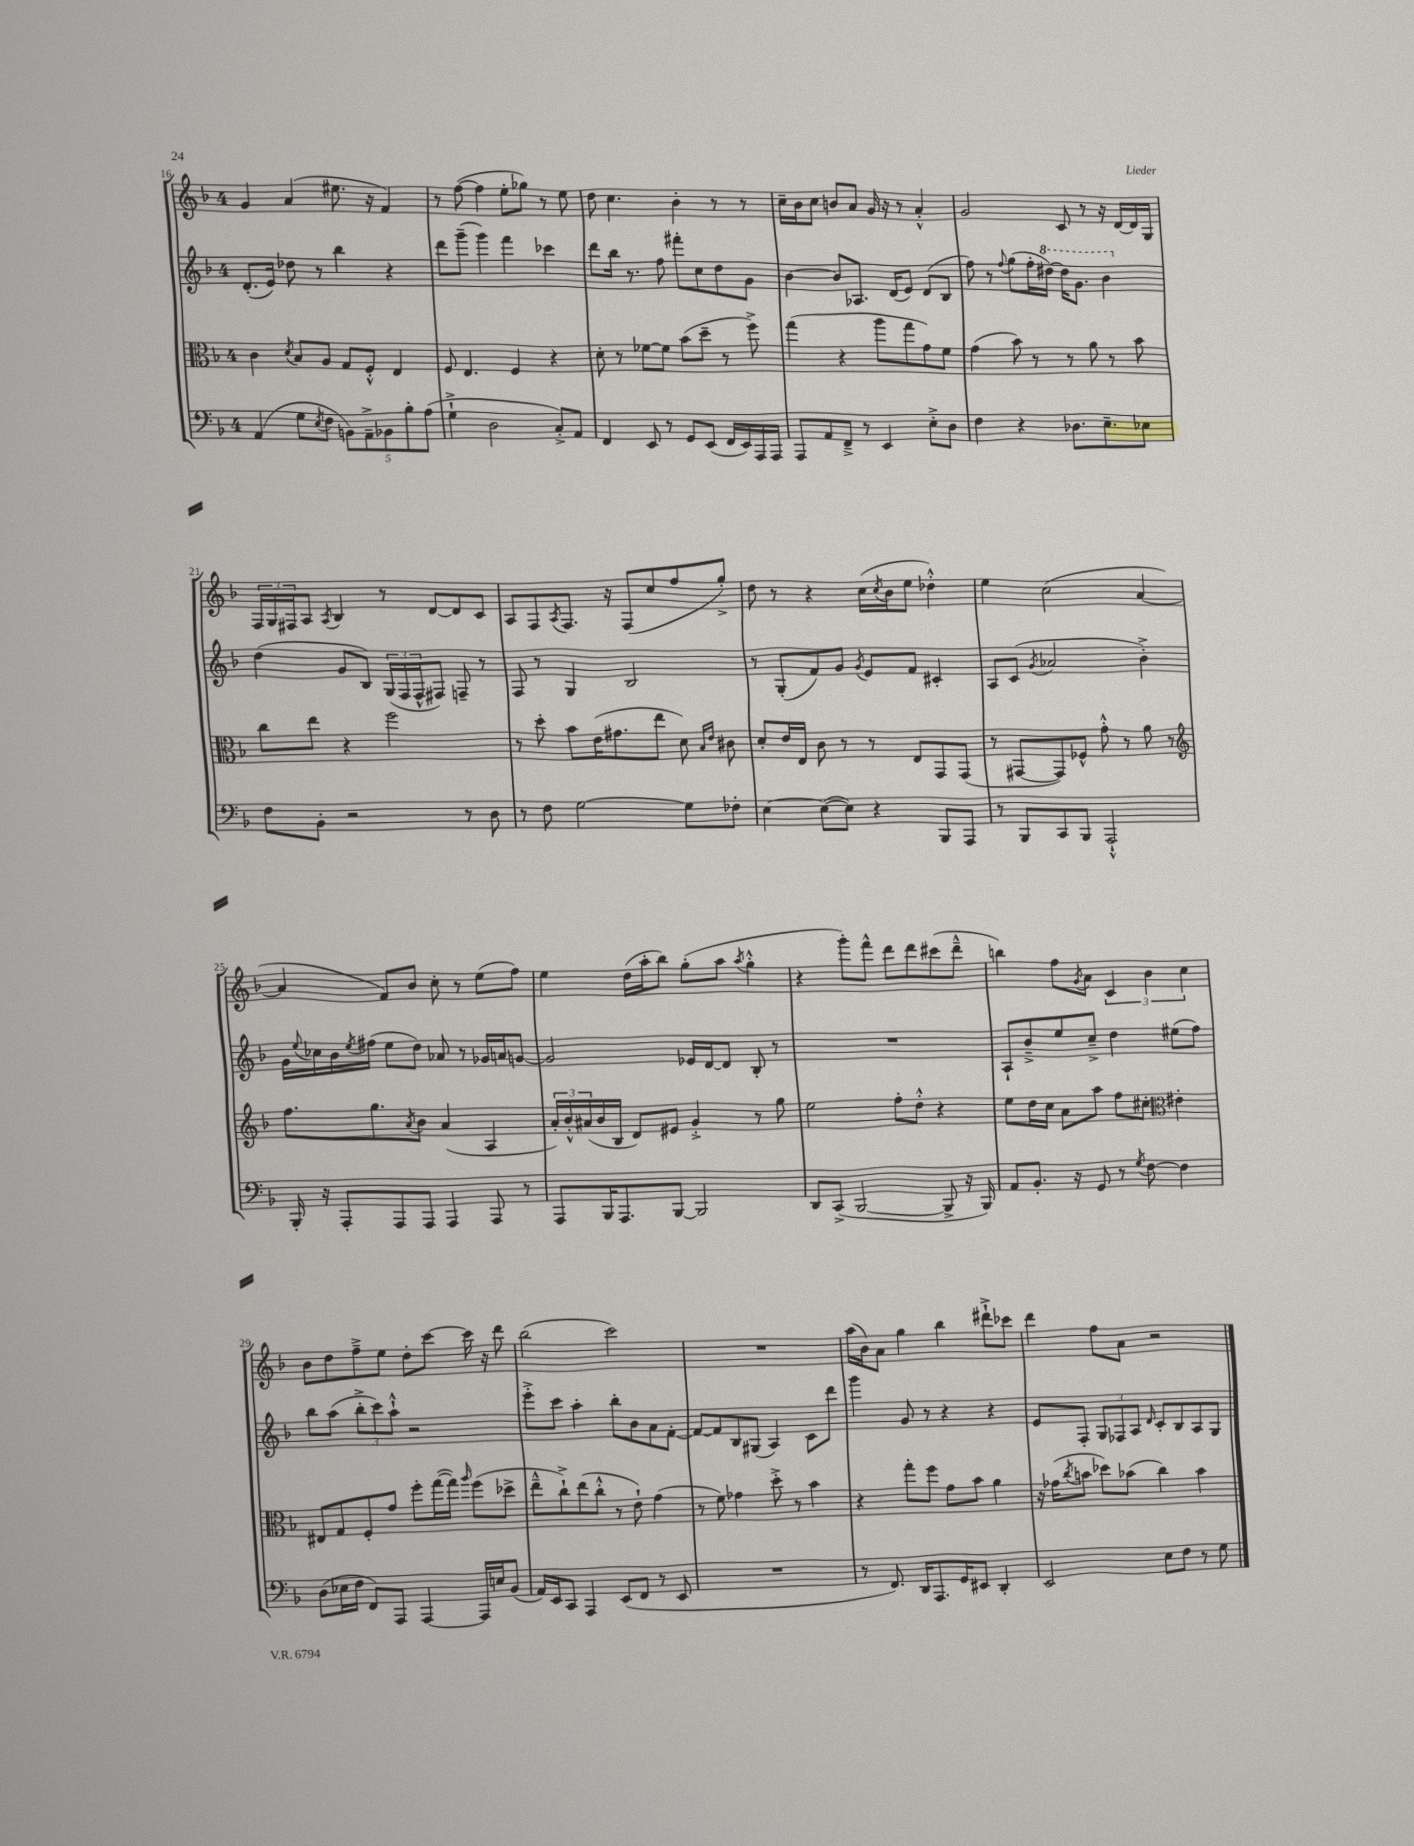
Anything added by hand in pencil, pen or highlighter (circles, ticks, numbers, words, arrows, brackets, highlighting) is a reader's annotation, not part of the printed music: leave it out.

**kern	**kern	**kern	**kern
*part4	*part3	*part2	*part1
*staff4	*staff3	*staff2	*staff1
*clefF4	*clefC3	*clefG2	*clefG2
*k[b-]	*k[b-]	*k[b-]	*k[b-]
*M4/4	*M4/4	*M4/4	*M4/4
=16	=16	=16	=16
(4AA/	4c\	(8.d'/L	4g/
.	.	16e/Jk)	.
.	8qd/	.	.
8G\L	8B-/L	8dd-X\	(4a/
8qE/	.	.	.
8F\J	8A/J	8r	.
10BBn\L)	8G/L	4bb-\	8.ee#X\
10AA~^\	.	.	.
.	8F'^^/J	.	.
.	.	.	16r
10BB-X\	.	.	.
.	4E/	4r	4f/)
10B-'\	.	.	.
(10A\J	.	.	.
=17	=17	=17	=17
4G`^\	8F/	8ddd\L	8r
.	4.E/	(8ggg~\J	([8ff\
2D\	.	4ggg\)	4ff\]
.	4F/	4fff\	8ee'\L
.	.	.	8gg-X\J)
8C'^/L)	4r	4ccc-X\	8r
8AA/J	.	.	8ee\
=18	=18	=18	=18
4FF/	8d'\	8ddd\L	8dd\
.	8r	16bb-\Jk	4.cc\
.	.	8.r	.
8EE/	[8f-X\L	.	.
8r	8f-\J]	8ff\	.
8GG/L	(8b-\L	8fff#X'\L	4b-'\
(8EE/J	8dd~\J	8cc\	.
16FF/LL	8r	8dd\	8r
16EE/)	.	.	.
16AAA/	8ff^\)	8g\J	8r
16AAA/JJ	.	.	.
=19	=19	=19	=19
8AAA/L	(4gg\	[4b-\	16cc~\LL
.	.	.	16b-\J
8AA/	.	.	8cc\J
8FF~^/J	4r	8b-/L]	8bn/L
8r	.	8.A-X/J	8a/J
4EE/	8aa\L	.	16g/
.	.	(16d/KL	16r
.	8gg\	8e/J)	8r
8E'^\L	8g\)	(8d/L	4a'^^/
8D\J	8f\J	8B-/J	.
=20	=20	=20	=20
4F\	(4g\	8ff\)	2g/
.	.	8r	.
.	.	8qqff/	.
4r	8b-\)	(8gg\L	.
.	8r	16ff'\L	.
*	*	*8va	*
.	.	[16ddd#X\JJ)	.
8.D-X\L	8r	16ddd#\KL]	8c/
.	.	8.gg\J	.
.	8a\	.	8r
8.E~\	.	.	.
.	8r	4bb-\	16r
.	.	.	[16d/LL
8E-X\J	8b-\	.	16d/]
.	.	.	16G/JJ
!!LO:LB:g=z
=21	=21	=21	=21
*	*	*X8va	*
8F\L	8cc\L	(4dd\	24F/LL
.	.	.	24G/
.	.	.	24F#X/J
8BB-'\J	8ee\J	.	8A/J
.	.	.	8qA/
2r	4r	8g/L	4B-/
.	.	8B-/J)	.
.	2ff\	(24G/LL	8r
.	.	24F/	.
.	.	24F^^/J	.
.	.	8F#X/J)	[8d/L
8r	.	8Fn~/	8d/]
8D\	.	8r	8c/J
=22	=22	=22	=22
8r	8r	8F/	8A/L
8F\	8dd'\	8r	8F/
.	.	.	8qA/
[2G\	8b-\L	4G/	8.F/J
.	(16e\K	.	.
.	8.g#X\	.	16r
.	.	2B-/	(8F/L
.	8ee\J	.	8cc/
8G\L]	8d\)	.	8ff/
.	16qqB-/LL	.	.
.	16qqe/JJ	.	.
8F-X'\J	8c#X\	.	8gg'^/J)
=23	=23	=23	=23
[4E\	8d'/L	8r	8dd\
.	16e/L	(8G'/L	8r
.	16E/JJ	.	.
(8E\L_	8c\	8f/)	4r
8E\J])	8r	8g/J	.
.	.	8qg/	.
4r	8r	8e/L	(16cc\LL
.	.	.	8qcc/
.	.	.	16b-\J
.	8E/L	8f/J	8ee\J
8BBB-/L	8GG/	4c#X'/	4dd-X'^^\)
8AAA/J	(8GG/J	.	.
=24	=24	=24	=24
8r	8r	8A/L	4ee\
8BBB-/L	[8GG#X/L	(8c/J	.
.	.	8qg/	.
8CC/	8GG#/])	2a-X/	(2cc\
8BBB-/J	8F-X^^/J	.	.
2AAA`^^/	8g'^^\	.	.
.	8r	.	.
.	8a\	4b-'^\)	[4a/
.	8r	.	.
!!LO:LB:g=z
=25	=25	=25	=25
*	*clefG2	*	*
16BBB-'/	8.ff\L	16g\LL	4a/]
.	.	8qqee/	.
16r	.	16cc-X\	.
8AAA'/L	.	16b-\	.
.	.	8qee/	.
.	8.gg\	(16ff#X\JJ	.
8AAA/	.	8ee\L	8f/L)
.	8qa/	.	.
8AAA/J	8b-\J	8dd\J)	8b-/J
4AAA/	(4a/	8a-X/	8cc'\
.	.	8r	8r
8AAA/	4A/	16g-X/LL	(8ee\L
.	.	16an/J	.
8r	.	[8gn/J	8ff\J)
=26	=26	=26	=26
8AAA/L	24a'/LL)	2g/]	4ee\
.	24b-'^^/	.	.
.	(24a#X/	.	.
16BBB-/K	16b-/	.	.
8.AAA/	16B-/JJ	.	.
.	8d/L)	.	(16dd\LL
.	.	.	16aa'\J
[8BBB-/J	8e#X/J	.	8bb-\J)
2BBB-/]	4g'^/	16e-X/LL	(8gg'\L
.	.	[16d/J	.
.	.	8d/J]	8aa\J
.	.	.	8qaa/
.	8r	8B-'/	4gg'^^\
.	8gg\	8r	.
=27	=27	=27	=27
8DD/L	2ee\	1r	4r
(8CC^/J	.	.	.
[2BBB-/	.	.	8ggg'\L)
.	.	.	8fff^^\J
.	8ff'\L	.	8ddd\L
.	8dd'^^\J	.	8ddd\
8BBB-^/]	4r	.	(8ccc#X\
16r	.	.	8ddd~^^\J
16BBB-/)	.	.	.
=28	=28	=28	=28
8AA/L	8ee\L	8A`/L	4bbn\)
8.BB-'/J	16dd\L	8b-~^/	.
.	16cc\JJ	.	.
.	8a\L	8ee/	8ff\L
16r	.	.	.
.	.	.	8qg/
8GG/	8aa\J	8cc~^/J	8a\J
8r	8ff\L	4dd\	6c/
8qG/	.	.	.
[8F\	8cc#X'\J	.	.
.	.	.	6b-\
*	*clefC3	*	*
4F\]	4e#X'\	(8ee#X\L	.
.	.	.	6cc\
.	.	8ff\J)	.
!!LO:LB:g=z
=29	=29	=29	=29
(8D\L	8E#X/L	8bb-\L	8b-\L
16E-X\L	8G/	(8aa\J	8dd\
16F\JJ	.	.	.
8FF/L)	8F'/	12bb-'^\L	8ff~^\
.	.	12ccc\)	.
8AAA/J	8g/J	.	8ee\J
.	.	12aa`^^\J	.
[4AAA/	8ff'\L	2r	8dd'\L
.	([16gg\L	.	[8ccc\J
.	16gg\JJ])	.	.
.	16qqaa/	.	.
16AAA/LL]	(8ff\L	.	16ccc\]
16En/J	.	.	16r
(8BB-/J	8dd-X^\J	.	8ddd\
=30	=30	=30	=30
16AA/LL)	8ee~^^\L	8eee'^\L	(2bb-\
16EE/J	.	.	.
8CC/J	8cc`^\)	8ccc\J	.
4AAA/	(8ee\	4aa'\	.
.	8cc'^^\J	.	.
(8EE/L	8r	8bb-'\L	2ccc\)
8FF/J	8e`\)	8b-\	.
8r	(4g\	8a\	.
8EE/	.	[8f'\J	.
=31	=31	=31	=31
1r	8r	8f/L_	1r
.	8f\)	8f/]	.
.	4g-X\	8B-/	.
.	.	(8G#X/J	.
.	8dd'^\	4A/)	.
.	8r	.	.
.	4b-\	8c\L	.
.	.	8ddd\J	.
=32	=32	=32	=32
8r	4r	4ggg\	(16aa\LL
.	.	.	16b-\J)
8.FF/)	.	.	8a\J
.	8gg'\L	8g/	4gg\
16DD/KL	.	.	.
8.AAA/	8ff\J	8r	.
.	8g\L	4r	4bb-\
16GG/K	.	.	.
8EE#X/J	8b-\J	.	.
4DD'/	4a\	4r	8ddd#X`^\L
.	.	.	8ccc-X\J
=33	=33	=33	=33
2EE/	16r	8e/L	4ddd\
.	(16g-X\KL	.	.
.	8qcc/	.	.
.	8bn\J	8F'/J	.
.	8dd-X\L)	12G/L	8ff\L
.	.	12F-X/	.
.	(8b-X\J	.	8a\J
.	.	12A/J	.
.	.	16qqd/	.
8E\L	4cc\)	8c'/L	2r
8F\J	.	8B-/	.
8r	4b-\	8A/	.
8G\	.	8G/J	.
==	==	==	==
*-	*-	*-	*-
